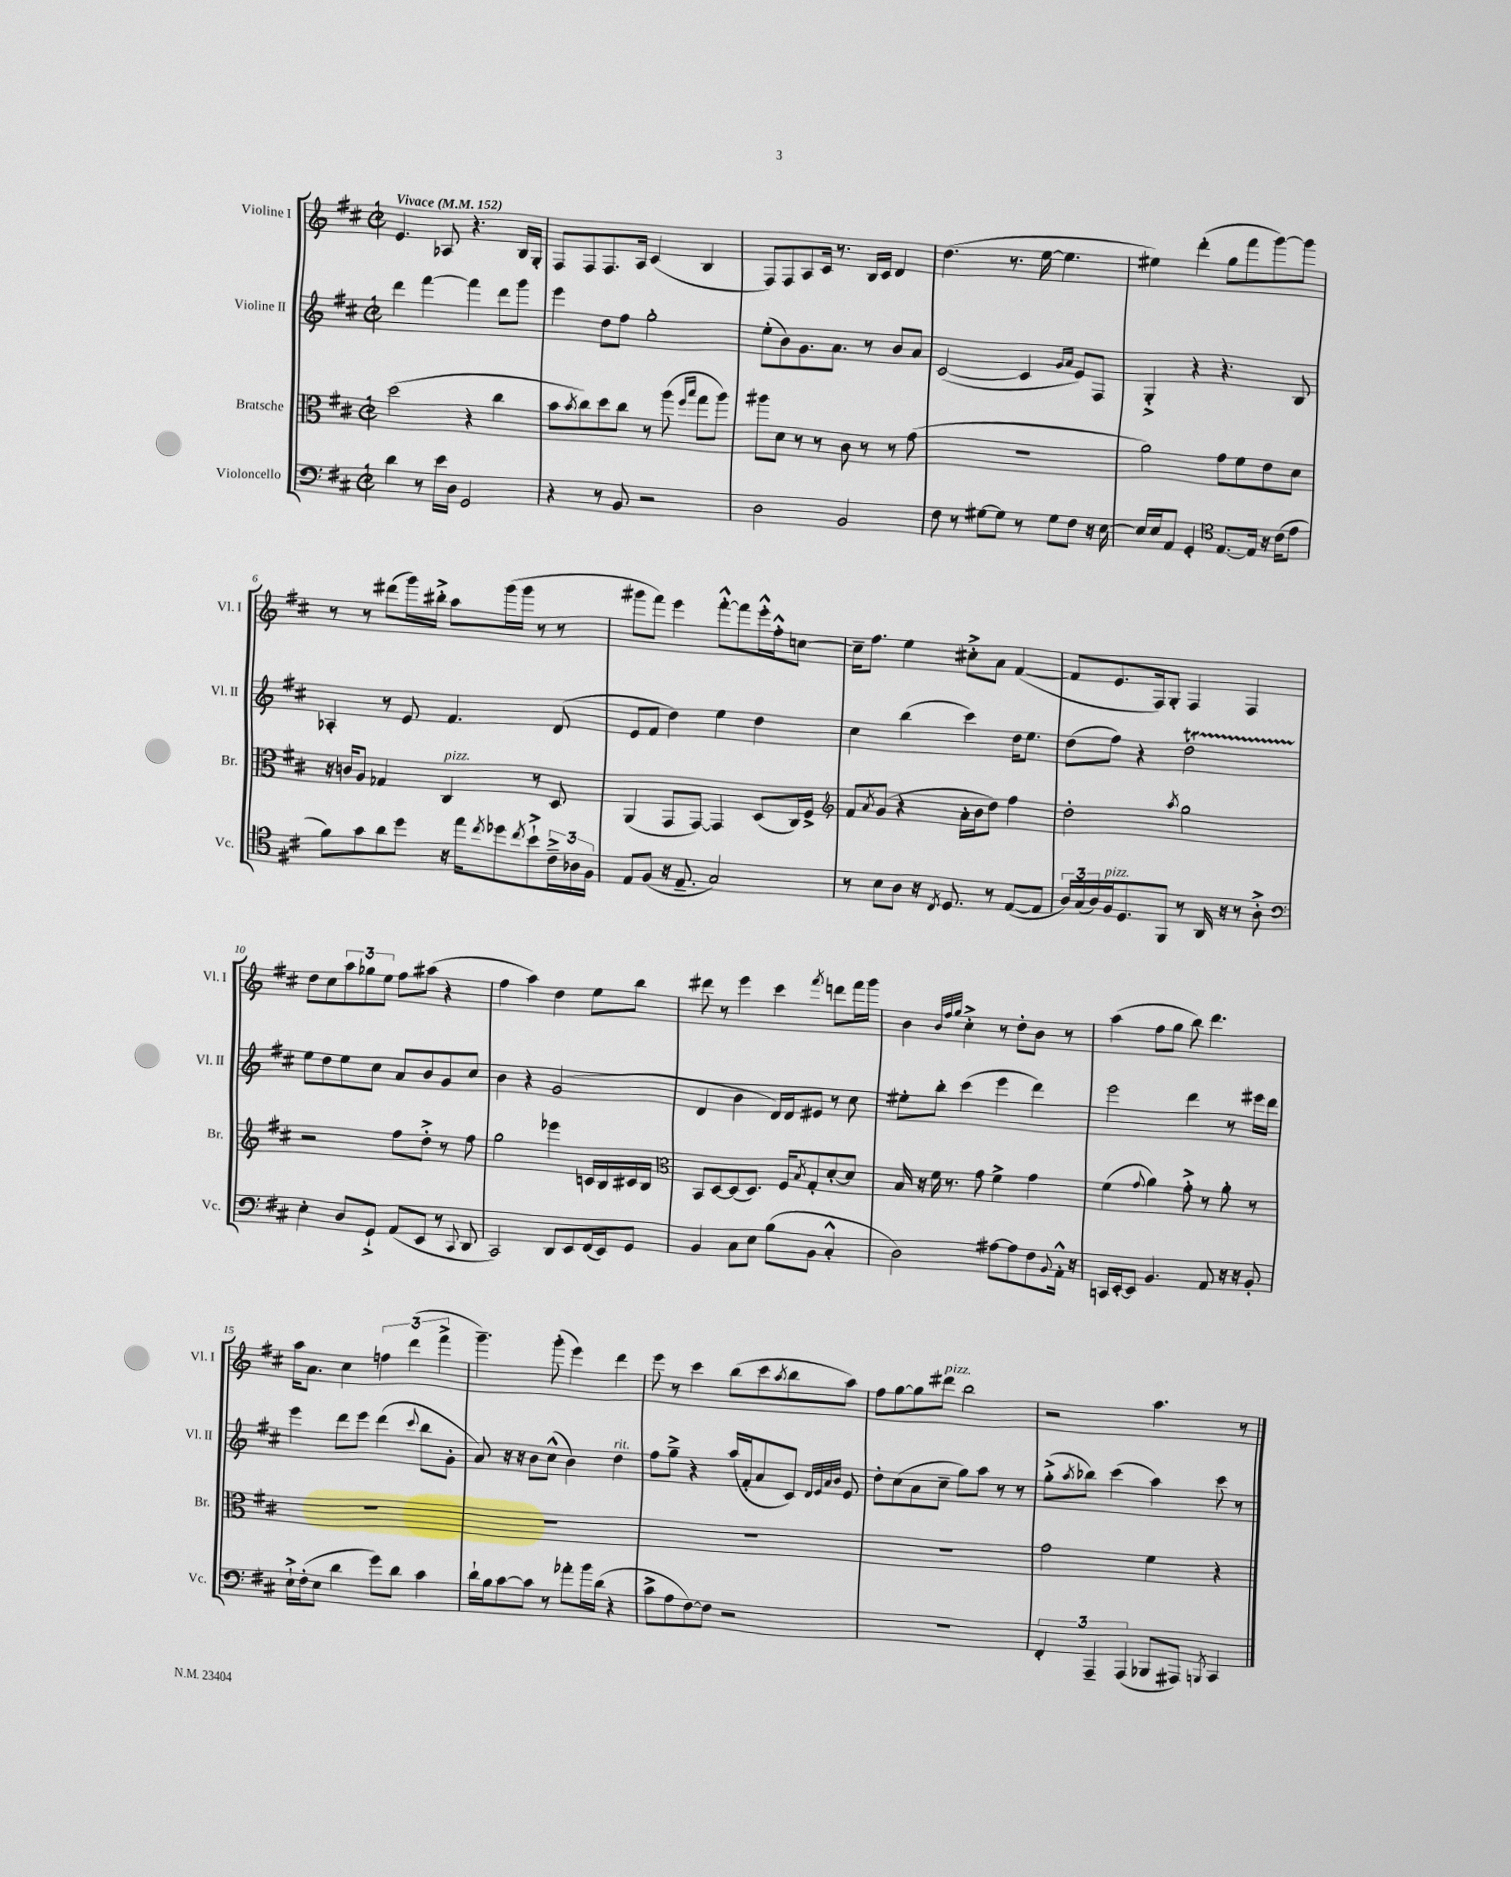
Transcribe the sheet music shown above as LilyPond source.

<<
\new StaffGroup <<
\new Staff = "s0" \with { instrumentName = "Violine I" shortInstrumentName = "Vl. I" } {
    \clef treble \key d \major \defaultTimeSignature \time 2/2 \tempo "Vivace" 4 = 152
    e'4. aes8 r4. b16 g16-. |
    fis8 fis8 fis8. a16 cis'4( b4 |
    fis8) fis8 a8 cis'16 r8. b16 cis'16 d'4 |
    d''4.( r8. e''16~ e''4. |
    eis''4) d'''4-.( g''8 fis'''8 g'''8~) g'''8 |
    r8 r8 dis'''8( g'''16) bis''16-.-> a''8 g'''16( g'''16 r8 r8 |
    gis'''8 fis'''8) e'''4 fis'''8~-.-^ fis'''8 e'''16-.-^ fis''16-.-^ c''8~ |
    c''16-- fis''8. e''4 cis''8-.-> a'8 fis'4~( |
    fis'8 e'8. fis16) g8-. fis4 fis4 |
    d''8 cis''8 \tuplet 3/2 { a''8 ges''8 e''8 } fis''8 ais''8( r4 |
    fis''4 a''4) d''4 e''8 b''8 |
    dis'''8 r8 e'''4 cis'''4 \acciaccatura { fis'''8 } d'''8 fis'''16 g'''16 |
    b'4 \grace { b'32 fis''32 g''32 } cis''4-.-> r8 d''8-. b'8 r8 |
    a''4( fis''8 g''8 b''8) d'''4. |
    a''16 a'8. cis''4 \tuplet 3/2 { f''4 d'''4( fis'''4-> } |
    g'''4.--) g'''8-.( e'''4) d'''4 |
    e'''8 r8 cis'''4 b''8( cis'''8 \acciaccatura { a''8 } b''8 a''8) |
    fis''8 g''8~ g''8 dis'''8^\markup { \italic "pizz." } b''2 |
    r2 a''4. r8 \bar "|." |
}
\new Staff = "s1" \with { instrumentName = "Violine II" shortInstrumentName = "Vl. II" } {
    \clef treble \key d \major \defaultTimeSignature \time 2/2
    d'''4 fis'''4~ fis'''4 d'''8 g'''8 |
    e'''4 d''8 fis''8 g''2-. |
    e''8-.( b'8) g'8. a'8. r8 b'8 a'8 |
    cis'2~( cis'4 \grace { g'16 a'16 } e'8) fis8 |
    g4-.-> r4 r4. b8 |
    aes4-. r8 e'8 fis'4. d'8( |
    e'8 fis'8 d''4) e''4 d''4 |
    cis''4 b''4( cis'''4) d''16 e''8. |
    d''8( fis''8) r4 d''2\startTrillSpan |
    e''8\stopTrillSpan d''8 e''8 cis''8 a'8 b'8 g'8 cis''8 |
    b'4 r4 g'2( |
    d'4 b'4 d'16) d'16 eis'8 r8 cis''8 |
    eis''8-. b''8-. cis'''4( e'''4 d'''4) |
    e'''2 d'''4 r8 eis'''16 d'''16 |
    e'''4 d'''8 e'''8 d'''4( \appoggiatura { cis'''8 } b''8 g'8-. |
    a'8) r16 r16 b'8 cis''8-^( b'4) d''4^\markup { \italic "rit." } |
    fis''8 g''8---> r4 a''16( fis'16-. a'8 cis'8) \grace { d'32 e'32 a'32 b'32 } e'8 |
    d''8-. cis''8( a'8 cis''8-- g''8) a''8 r8 r8 |
    g''8-.->( \acciaccatura { a''8 } bes''8) cis'''4( a''4) cis'''8 r8 \bar "|." |
}
\new Staff = "s2" \with { instrumentName = "Bratsche" shortInstrumentName = "Br." } {
    \clef alto \key d \major \defaultTimeSignature \time 2/2
    d''2( r4 cis''4 |
    b'8 \acciaccatura { b'8 } cis''8) d''8 cis''8 r8 a''8( \grace { fis''16 b''16 } g''8 a''8) |
    ais''8 d'8 r8 r8 cis'8 r8 r8 g'8( |
    R1 |
    a'2) g'8 fis'8 e'8 d'8 |
    r16 c'16 a8 ges4 cis4^\markup { \italic "pizz." } r8 d8 |
    a,4( g,8 g,8~) g,4 d8( cis16) fis16-> |
    \clef treble fis'8 \acciaccatura { a'8 } g'8( r4 a'16-. b'16 d''8) fis''4 |
    d''2-. \acciaccatura { a''8 } g''2 |
    r2 fis''8 d''8-.-> r8 fis''8 |
    g''2 ees'''4 c'16 b16 cis'16 b16 |
    \clef alto b,8 d8~ d8( d8.) fis16 \acciaccatura { b8 } g8-. d'8~-. d'8 |
    b16 r16 fis'16 r8. g'8 fis'4-> g'4 |
    fis'4( \appoggiatura { g'8 } a'4) g'8-.-> r8 a'8-. r8 |
    R1 |
    R1 |
    R1 |
    R1 |
    g'2 fis'4 r4 \bar "|." |
}
\new Staff = "s3" \with { instrumentName = "Violoncello" shortInstrumentName = "Vc." } {
    \clef bass \key d \major \defaultTimeSignature \time 2/2
    d'4 r8 e'16 d16 g,2 |
    r4 r8 b,8 r2 |
    d2 b,2 |
    fis8 r8 gis8~ gis8 r8 gis8 fis8 r16 e16~ |
    e16 e16 a,8 g,4-. \clef tenor e8.~ e16 r16 cis'16( e'8 |
    fis'8) g'8 a'8 d''8 r16 e''16 \acciaccatura { cis''8 } des''8 \acciaccatura { cis''8 } b'8-!-> \tuplet 3/2 { cis'16---> aes16 fis16 } |
    e8 fis8( r16 e8.-- g2) |
    r8 b8 a8 r16 \acciaccatura { cis8 } d8. r8 e8~( e8 |
    \tuplet 3/2 { a16) g16( a16) } fis16^\markup { \italic "pizz." } d8. fis,8 r8 a,16 r16 r8 a8-.-> |
    \clef bass e4-. d8 g,8-!-> a,8( e,8 r8 \appoggiatura { cis,8 } d,8 |
    cis,2) d,8 e,8 fis,16( e,16) g,8 |
    b,4 cis8 e8 b8( b,8 cis4-.-^ |
    d2) ais8~ ais8 fis8 \appoggiatura { b,8 } a,16-.-^ r16 |
    c,16 e,16~-. e,8 b,4. a,8 r16 r16 b,8-. |
    e16-!-> fis16-.( e8 d'4 g'8) d'8 cis'4 |
    d'16-! b16 cis'8~ cis'8 r8 aes'8-. b'16 d'16( r4 |
    cis'8-> a8 fis8~) fis8 r2 |
    R1 |
    \tuplet 3/2 { fis,4-. a,,4-- a,,4( } bes,,8 ais,,8) \acciaccatura { b,,8 } cis,4 \bar "|." |
}
>>
>>
